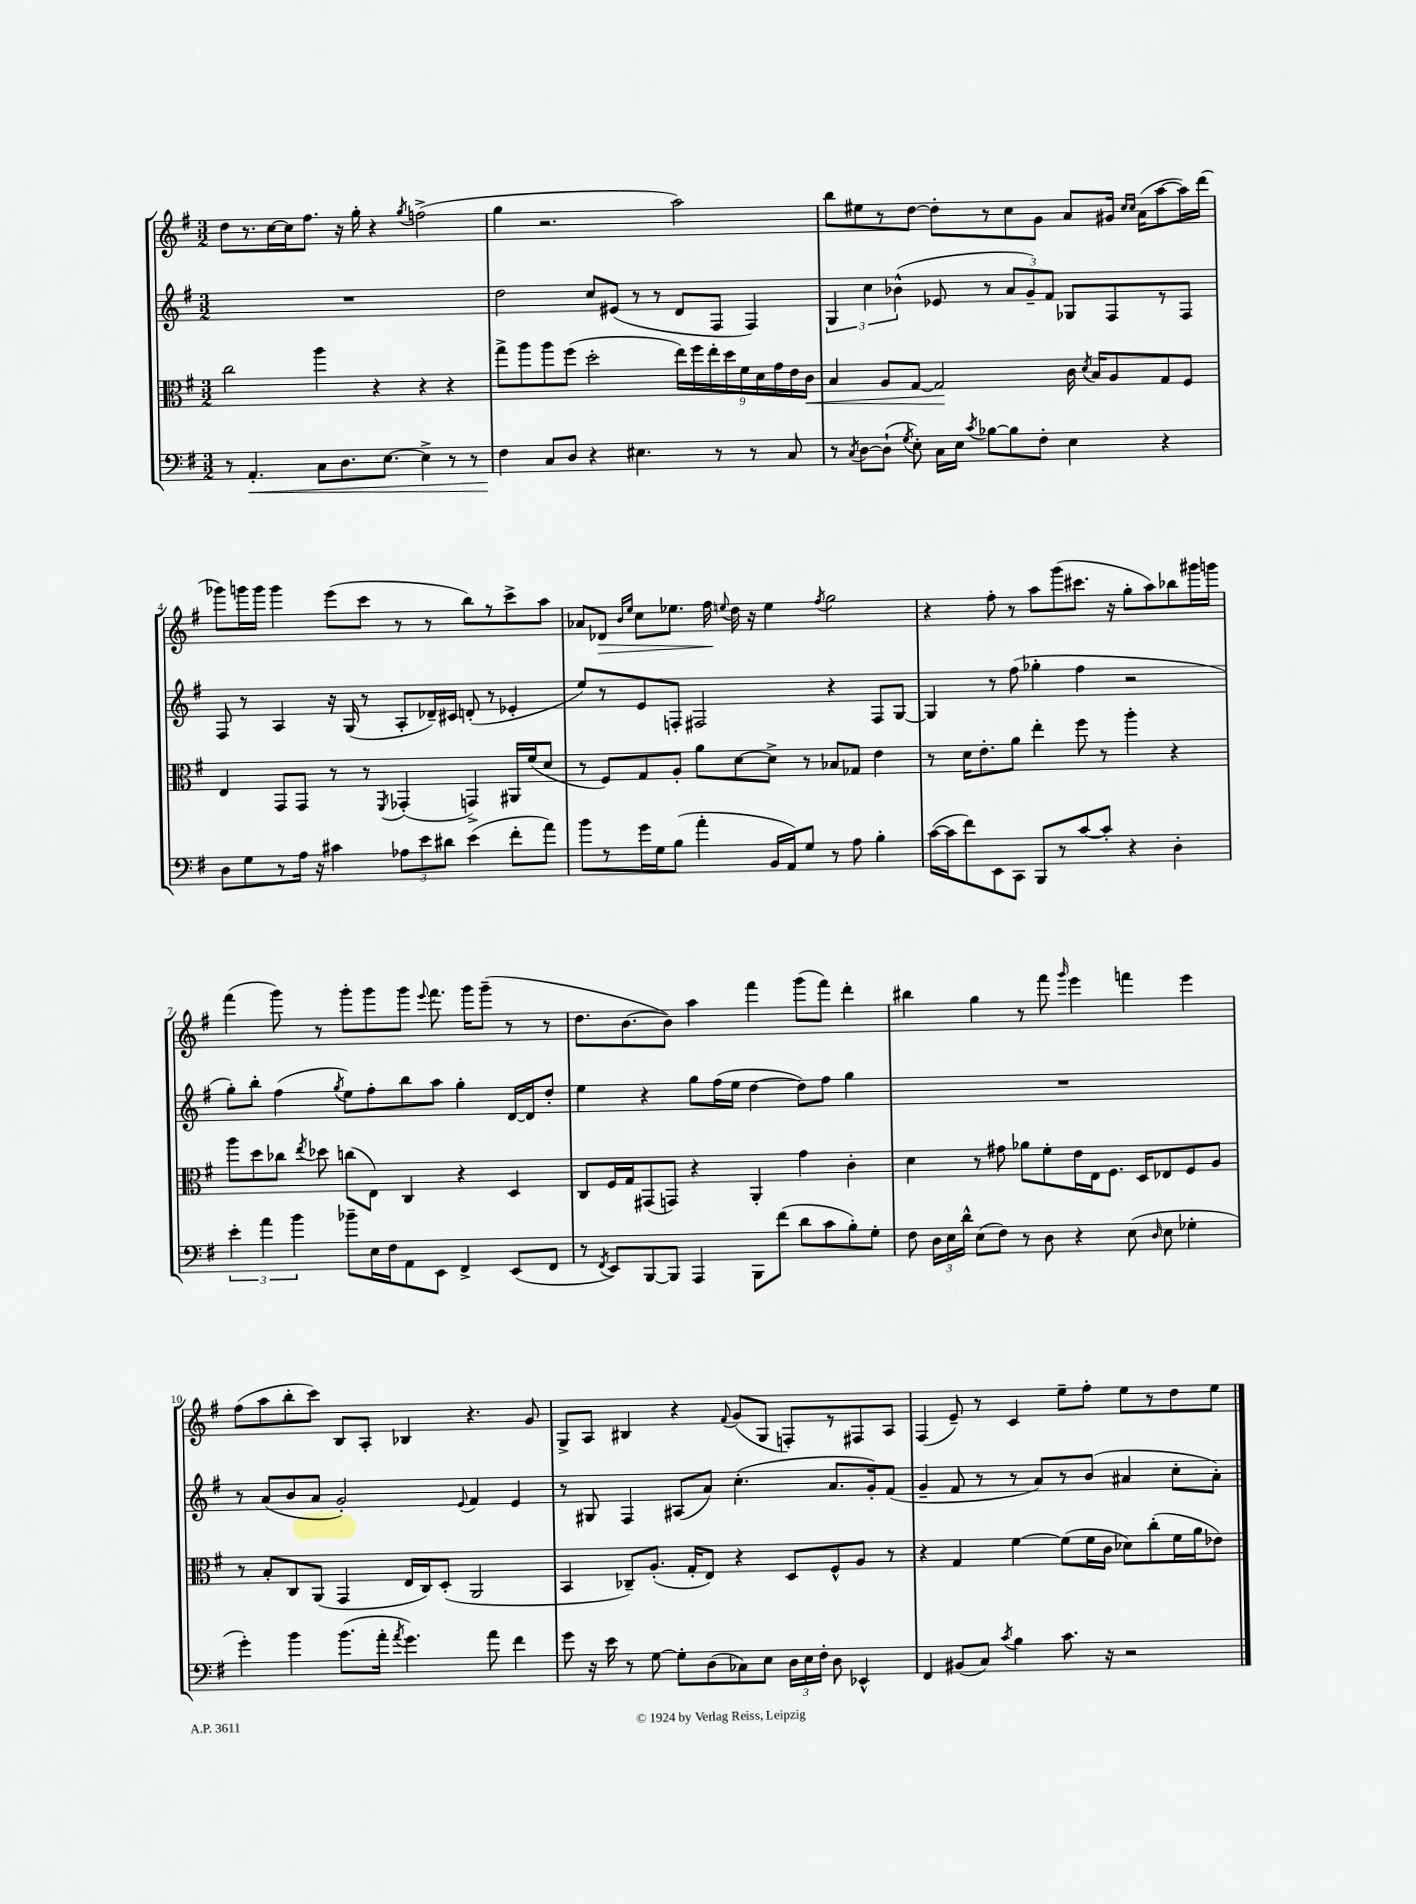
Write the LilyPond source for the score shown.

<<
\new StaffGroup <<
\new Staff = "s0" {
    \clef treble \key g \major \numericTimeSignature \time 3/2
    \autoBeamOff d''8[ r8. c''16~ c''16 fis''8.] r16 g''16-. r4 \acciaccatura { g''8 } f''2->( |
    g''4 r2. a''2) |
    b''8[ eis''8 r8 d''8]~ d''8[-. r8 c''8 g'8] a'8[ gis'16] \grace { c''16[ c''16] } a'16[( a''8~ a''16) d'''16]( |
    ges'''8[) g'''16 g'''16] g'''4 e'''8[( c'''8] r8 r8 b''8[) r8 c'''8-> a''8] |
    aes'8[ des'8]\> \grace { b'16[ e''16] } c''8[ ees''8.] fis''16\! \appoggiatura { e''8 } d''16 r16 e''4 \acciaccatura { fis''8 } g''2 |
    r4 fis''8-. r8 a''8[ g'''8( cis'''8.] r16 g''8[-. a''8) bes''8 gis'''16 g'''16] |
    fis'''4( g'''8) r8 g'''8[-. g'''8 g'''8] \appoggiatura { e'''8 } fis'''8. g'''16[ g'''8]--( r8 r8 |
    d''8.[ b'8.~ b'8]) a''4 fis'''4 g'''8[( fis'''8]) d'''4-. |
    bis''4 g''4 r8 fis'''8 \grace { g'''16 } e'''4 f'''4 e'''4 |
    fis''8[( a''8 b''8-. c'''8]) b8[ a8]-. bes4 r4. g'8 |
    g8[-> a8] bis4 r4 \appoggiatura { fis'8 } g'8[( g8] f8[-.) r8 fis8 a8] |
    fis4( e'8--) r8 c'4 e''8[-- fis''8]-. e''8[ r8 d''8 e''8] \bar "|." |
}
\new Staff = "s1" {
    \clef treble \key g \major \numericTimeSignature \time 3/2
    \autoBeamOff R1. |
    d''2 c''8[ eis'8]( r8 r8 d'8[ fis8] fis4) |
    \tuplet 3/2 { g4 c''4 bes'4-^( } ees'8 r8 \tuplet 3/2 { a'8[ g'8--) fis'8] } ges8[ fis8 r8 fis8] |
    fis8 r8 a4 r16 g16( r8 a8[-. des'16--) cis'16] d'8-.( r8 ees'4-. |
    e''8[) r8 e'8 f8]-. fis2 r4 fis8[ g8]~ |
    g4 r8 fis''8( ges''4-. fis''4 r2 |
    g''8[-.) b''8]-. fis''4( \acciaccatura { g''8 } e''8[) fis''8-. b''8 a''8] g''4-. d'16[~ d'16 d''8]-. |
    e''4 r4 g''8[ fis''16( e''16] d''4~ d''8[) fis''8] g''4 |
    R1. |
    r8 a'8[( b'8 a'8] g'2-.) \appoggiatura { e'8 } fis'4 e'4 |
    r8 gis8 fis4 ais8[( a'8]) c''4.-.( a'8.[ g'16-.) fis'8]( |
    g'4-- fis'8 r8 r8 a'8[) r8 b'8]( ais'4 c''8[-. ais'8]-.) \bar "|." |
}
\new Staff = "s2" {
    \clef alto \key g \major \numericTimeSignature \time 3/2
    \autoBeamOff c''2 a''4 r4 r4 r4 |
    g''8[-> a''8 a''8 fis''8]( d''2-. \tuplet 9/8 { e''16[) fis''16 e''16-. d''16 fis'16 d'16 g'16 e'16 c'16]\< } |
    b4 a8[ g8]~ g2\! c'16 \acciaccatura { d'8 } b16[ a8 g8 fis8] |
    e4 g,8[ g,8] r8 r8 \acciaccatura { fis,8 } ges,4-.( g,4->) ais,16[ fis'16( d'8] |
    r8 fis8[) g8 a8]-. a'8[ d'8~ d'8]-> r8 bes8[ ges8] e'4 |
    r8 d'16[ e'8.-. a'8] e''4-. fis''8 r8 a''4-. r4 |
    a''8[ d''8 ces''8] \acciaccatura { e''8 } des''8 c''8[( e8]) c4 r4 d4 |
    c8[ fis16 g16 gis,8( g,8]) r4 a,4-. g'4 c'4-. |
    d'4 r8 gis'8 aes'8[ fis'8-. e'16 e16 fis8.] d16[ ees8 fis8 a8] |
    r8 b8[-. c8 a,8]( g,4 e16[ c16) d8]-.( a,2 |
    b,4 ces8[--) a8.]-.( g16[-. e8]) r4 d8[ fis8-^ a8] r8 |
    r4 g4 fis'4~ fis'8[( fis'16 c'16] des'8[) c''8-.( fis'16 a'16 ees'8]) \bar "|." |
}
\new Staff = "s3" {
    \clef bass \key g \major \numericTimeSignature \time 3/2
    \autoBeamOff r8 a,4.-.\< c8[ d8. e8.]~ e4-> r8 r8 |
    fis4\! c8[ d8] r4 eis4. r8 r8 c8 |
    r8 \acciaccatura { c8 } d8[~ d8]-!( \acciaccatura { g8 } e8-.) c16[ e16] \acciaccatura { c'8 } bes8[~ bes8 fis8]-. e4 r4 |
    d8[ g8 r8 a16] r16 cis'4 \tuplet 3/2 { aes8[ e'8 dis'8] } e'4( fis'8[-. a'8]) |
    b'8[ r8 g'16 g16 b8]( a'4-. b,16[ a,16) g8] r8 a8 b4-. |
    c'16[~( c'16 fis'8) e,8 c,8] b,,8[ r8 c'8~ c'8]-. r4 d4-. |
    \tuplet 3/2 { e'4-. a'4 b'4 } bes'8[-- e16 fis16 a,8 e,8] fis,4-> e,8[( fis,8] |
    r8 \acciaccatura { fis,8 } e,8[) b,,8~ b,,8] a,,4 b,,8[ fis'8]( d'8[ c'8 b8-.) g8]-. |
    fis8 \tuplet 3/2 { d16[ e16 d'16]-^ } e8[( fis8]) r8 d8 r4 e8( \grace { d16 } e8 ges4-. |
    g'4-.) b'4 b'8.[( a'16]-. \acciaccatura { a'8 } g'4.) a'8 fis'4 |
    g'8 r16 e'16 r8 g8~ g8[-. d8( ces8) e8] \tuplet 3/2 { d16[ e16 fis16]-. } d8 ees,4-^ |
    fis,4 bis,8[( c8]) \acciaccatura { c'8 } b4 c'8. r16 r2 \bar "|." |
}
>>
>>
